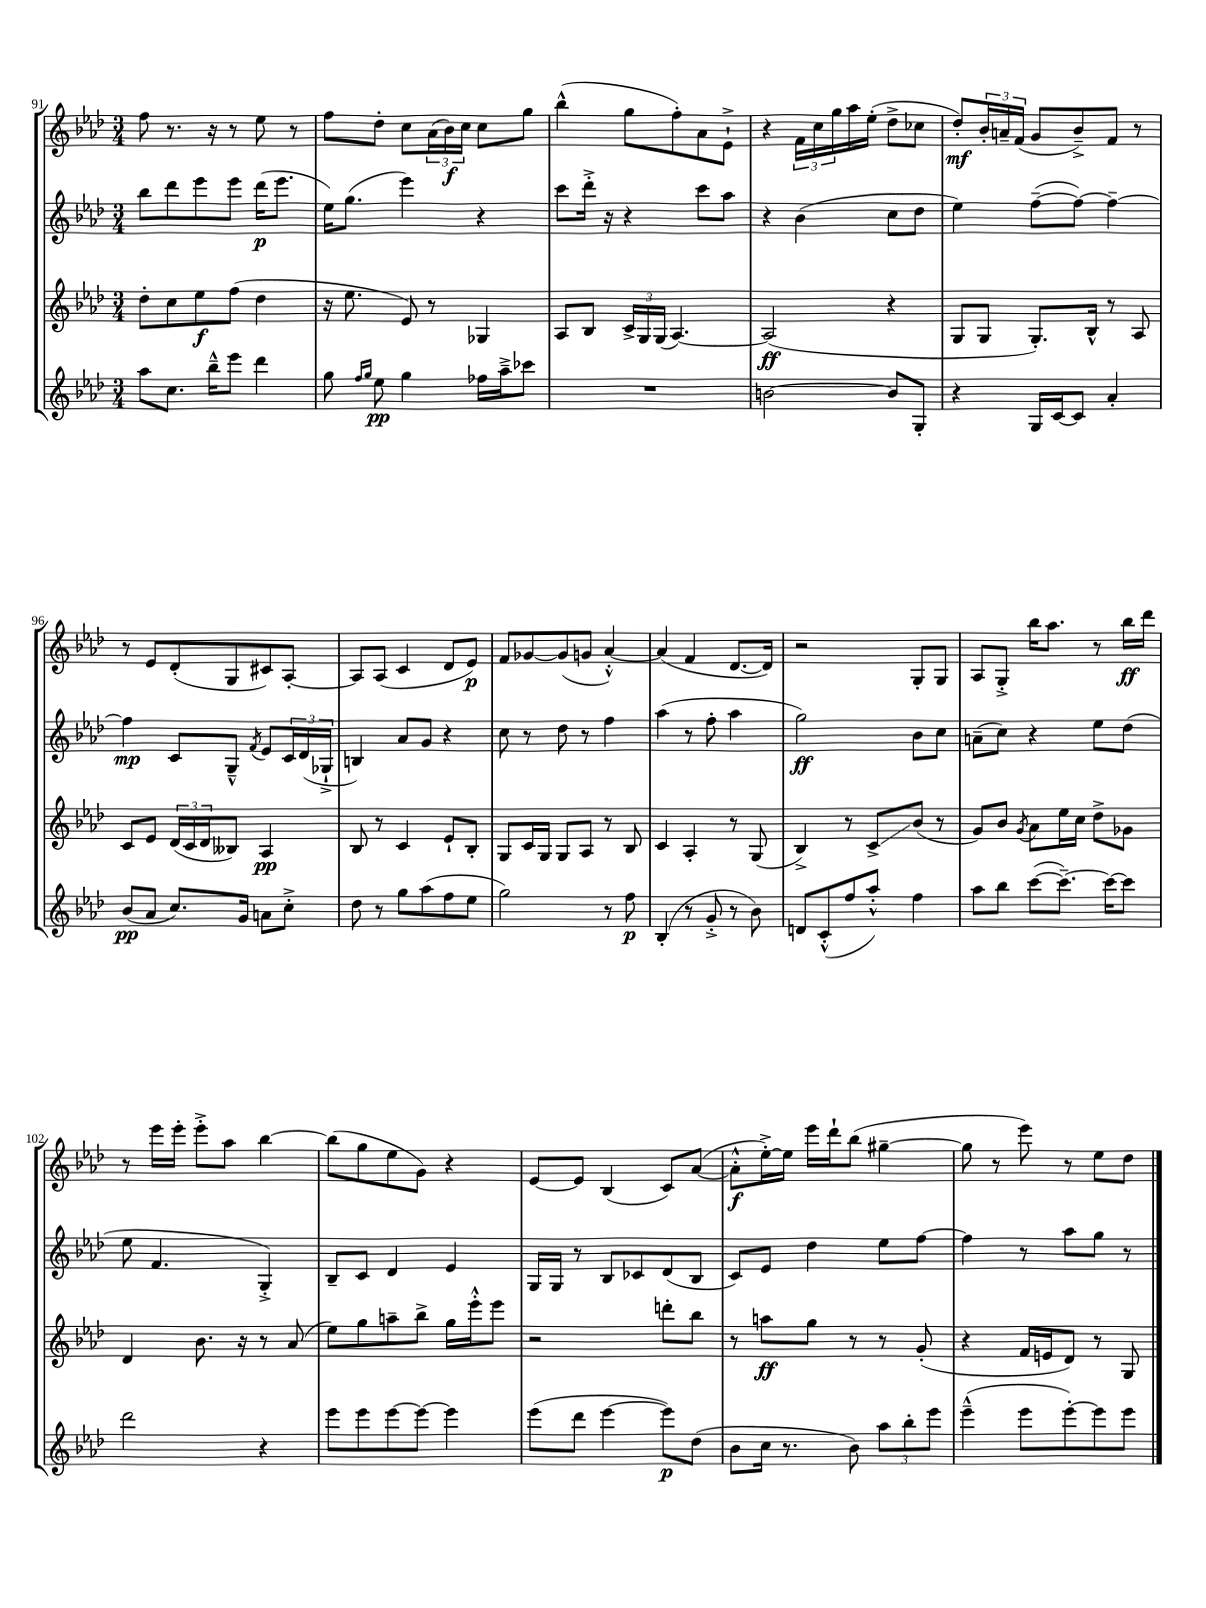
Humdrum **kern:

**kern	**kern	**kern	**kern
*staff4	*staff3	*staff2	*staff1
*clefG2	*clefG2	*clefG2	*clefG2
*k[b-e-a-d-]	*k[b-e-a-d-]	*k[b-e-a-d-]	*k[b-e-a-d-]
*M3/4	*M3/4	*M3/4	*M3/4
8aa-	8dd-'	8bb-	8ff
8.cc	8cc	8ddd-	8.r
.	8ee-	8eee-	.
16bb-~^^	.	.	16r
8eee-	(8ff	8eee-	8r
4ddd-	4dd-	(16ddd-	8ee-
.	.	8.eee-	.
.	.	.	8r
=	=	=	=
8gg	16r	16ee-)	8ff
.	8.ee-	(8.gg	.
16qqff	.	.	.
16qqgg	.	.	.
8ee-	.	.	8dd-'
4gg	8e-)	4eee-)	8cc
.	8r	.	(24a-
.	.	.	24b-)
.	.	.	24cc
16ff-	4G-	4r	8cc
16aa-~^	.	.	.
8ccc-	.	.	8gg
=	=	=	=
2.r	8A-	8ccc	(4bb-^^
.	8B-	16ddd-'^	.
.	.	16r	.
.	24c^	4r	8gg
.	24G	.	.
.	(24G	.	.
.	[4.A-)	.	8ff')
.	.	8ccc	8a-
.	.	8aa-	8e-`^
=	=	=	=
[2b	(2A-]	4r	4r
.	.	(4b-	24f
.	.	.	24cc
.	.	.	24gg
.	.	.	16aa-
.	.	.	(16ee-'
8b]	4r	8cc	8dd-^
8G'	.	8dd-	8cc-
=	=	=	=
4r	8G	4ee-)	8dd-')
.	8G	.	24b-'
.	.	.	24a~
.	.	.	(24f
16G	8.G')	([8ff~	8g
[16c	.	.	.
8c]	.	8ff_)	8b-~^)
.	16B-^^	.	.
4a-'	8r	4ff~_	8f
.	8A-	.	8r
=	=	=	=
(8b-	8c	4ff]	8r
8a-	8e-	.	8e-
8.cc)	(24d-	8c	(8d-'
.	24c	.	.
.	24d-	.	.
.	8B--)	8G~^^	8G
16g	.	.	.
.	.	8qf	.
8a	4A-	8e-	8c#)
8cc'^	.	24c	[8A-'
.	.	(24d-	.
.	.	24G-`^	.
=	=	=	=
8dd-	8B-	4B)	8A-]
8r	8r	.	(8A-
8gg	4c	8a-	4c
(8aa-	.	8g	.
8ff	8e-`	4r	8d-
8ee-	8B-'	.	8e-)
=	=	=	=
2gg)	8G	8cc	8f
.	16c	8r	[8g-
.	16G	.	.
.	8G	8dd-	(8g-]
.	8A-	8r	8g
8r	8r	4ff	[4a-'^^)
8ff	8B-	.	.
=	=	=	=
(4B-'	4c	(4aa-	(4a-]
8r	4A-'	8r	4f
8g'^	.	8ff'	.
8r	8r	4aa-	[8.d-
8b-)	(8G	.	.
.	.	.	16d-])
=	=	=	=
8d	4B-^)	2gg)	2r
(8c'^^	.	.	.
8ff	8r	.	.
8aa-'^^)	8c^	.	.
4ff	(8b-	8b-	8G'
.	8r	8cc	8G
=	=	=	=
8aa-	8g)	(8a~	8A-
8bb-	8b-	8cc)	8G'^
.	8qg	.	.
([8ccc	8a-	4r	16bb-
.	.	.	8.aa-
8.ccc~_)	16ee-	.	.
.	16cc	.	.
.	8dd-^	8ee-	8r
16ccc_	.	.	.
8ccc]	8g-	(8dd-	16bb-
.	.	.	16ddd-
=	=	=	=
2ddd-	4d-	8ee-	8r
.	.	4.f	16eee-
.	.	.	16eee-'
.	8.b-	.	8eee-'^
.	.	.	8aa-
.	16r	.	.
4r	8r	4G'^)	[4bb-
.	(8a-	.	.
=	=	=	=
8eee-	8ee-)	8B-~	(8bb-]
8eee-	8gg	8c	8gg
[8eee-	8aa~	4d-	8ee-
8eee-_	8bb-^	.	8g)
4eee-]	16gg	4e-	4r
.	16eee-'^^	.	.
.	8eee-	.	.
=	=	=	=
(8eee-	2r	16G	[8e-
.	.	16G	.
8ddd-	.	8r	8e-]
[4eee-	.	8B-	(4B-
.	.	8c-	.
8eee-])	8ddd'	(8d-	8c)
(8dd-	8bb-	8B-	([8a-
=	=	=	=
8b-	8r	8c)	8a-'^^]
16cc	8aa	8e-	[16ee-'^)
8.r	.	.	16ee-]
.	8gg	4dd-	16eee-
.	.	.	16ddd-`
8b-)	8r	.	(8bb-
12aa-	8r	8ee-	[4gg#~
12bb-'	.	.	.
.	(8g'	[8ff	.
12eee-	.	.	.
=	=	=	=
(4eee-~^^	4r	4ff]	8gg#]
.	.	.	8r
8eee-	16f	8r	8eee-)
.	16e	.	.
[8eee-')	8d-)	8aa-	8r
8eee-]	8r	8gg	8ee-
8eee-	8G	8r	8dd-
==	==	==	==
*-	*-	*-	*-
